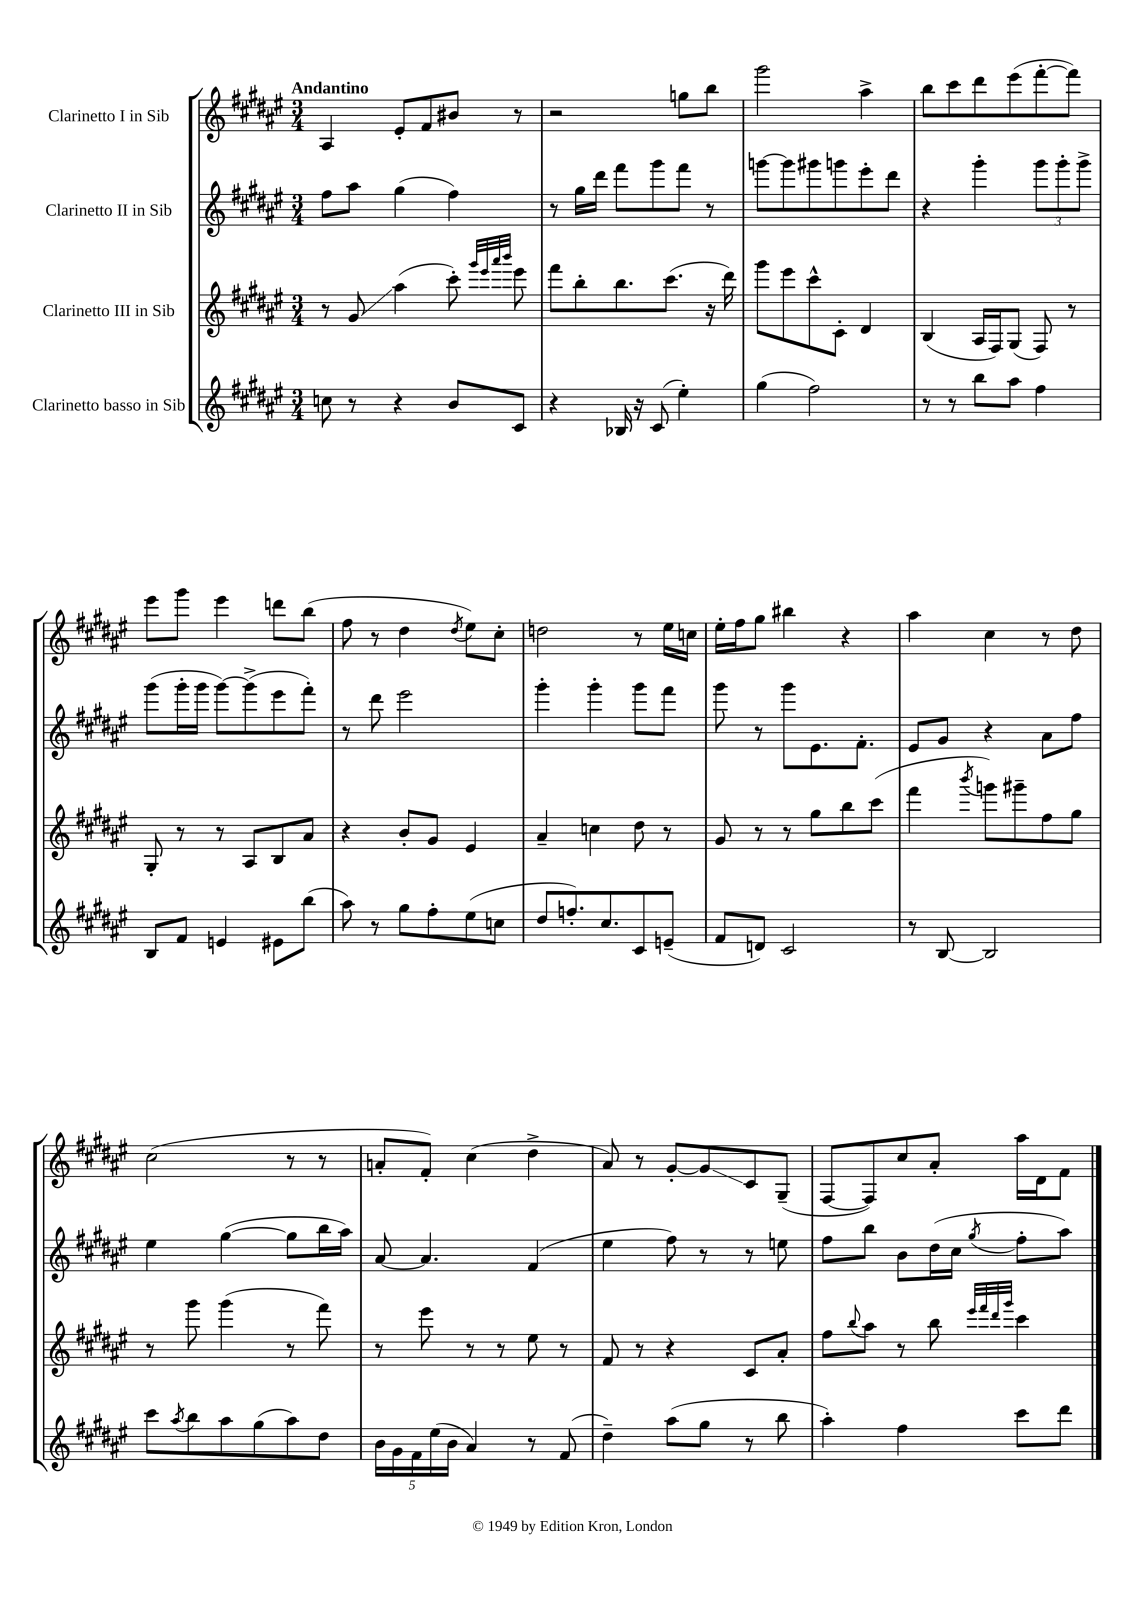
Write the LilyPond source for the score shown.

<<
\new StaffGroup <<
\new Staff = "s0" \with { instrumentName = "Clarinetto I in Sib" } {
    \clef treble \key fis \major \numericTimeSignature \time 3/4 \tempo "Andantino"
    ais4 eis'8-. fis'8 bis'8 r8 |
    r2 g''8 b''8 |
    gis'''2 ais''4-> |
    b''8 cis'''8 dis'''8 eis'''8( fis'''8~-. fis'''8) |
    eis'''8 gis'''8 eis'''4 d'''8 b''8( |
    fis''8 r8 dis''4 \acciaccatura { dis''8 } eis''8) cis''8-. |
    d''2 r8 eis''16 c''16 |
    eis''16-. fis''16 gis''8 bis''4 r4 |
    ais''4 cis''4 r8 dis''8 |
    cis''2( r8 r8 |
    a'8-. fis'8-.) cis''4( dis''4-> |
    ais'8) r8 gis'8~-. gis'8\glissando cis'8 gis8--( |
    fis8~ fis8) cis''8 ais'8-. ais''16 dis'16 fis'8 \bar "|." |
}
\new Staff = "s1" \with { instrumentName = "Clarinetto II in Sib" } {
    \clef treble \key fis \major \numericTimeSignature \time 3/4
    fis''8 ais''8 gis''4( fis''4) |
    r8 gis''16 dis'''16 fis'''8 gis'''8 fis'''8 r8 |
    g'''8~ g'''8 gis'''8 g'''8 eis'''8-. dis'''8 |
    r4 gis'''4-. \tuplet 3/2 { gis'''8 gis'''8-. gis'''8-> } |
    gis'''8( gis'''16-. gis'''16 gis'''8~) gis'''8->( eis'''8 fis'''8-.) |
    r8 dis'''8 eis'''2 |
    gis'''4-. gis'''4-. gis'''8 fis'''8 |
    gis'''8 r8 gis'''8 eis'8. fis'8.-. |
    eis'8 gis'8 r4 ais'8 fis''8 |
    eis''4 gis''4~( gis''8 b''16 ais''16) |
    ais'8~ ais'4. fis'4( |
    eis''4 fis''8) r8 r8 e''8 |
    fis''8 b''8 b'8 dis''16( cis''16 \acciaccatura { gis''8 } fis''8-. ais''8) \bar "|." |
}
\new Staff = "s2" \with { instrumentName = "Clarinetto III in Sib" } {
    \clef treble \key fis \major \numericTimeSignature \time 3/4
    r8 gis'8\glissando ais''4( cis'''8-.) \grace { gis'''32 eis'''32 ais'''32 b'''32 } eis'''8 |
    fis'''8 b''8-. b''8. cis'''8.( r16 dis'''16) |
    gis'''8 eis'''8 cis'''8-^ cis'8-. dis'4 |
    b4( ais16 fis16) gis8( fis8) r8 |
    gis8-. r8 r8 ais8 b8 ais'8 |
    r4 b'8-. gis'8 eis'4 |
    ais'4-- c''4 dis''8 r8 |
    gis'8 r8 r8 gis''8 b''8 cis'''8( |
    fis'''4 \acciaccatura { b'''8 } g'''8) gis'''8-- fis''8 gis''8 |
    r8 gis'''8 gis'''4( r8 fis'''8) |
    r8 eis'''8 r8 r8 eis''8 r8 |
    fis'8 r8 r4 cis'8 ais'8-. |
    fis''8 \appoggiatura { b''8 } ais''8 r8 b''8 \grace { eis'''32 fis'''32 dis'''32 gis'''32 } cis'''4 \bar "|." |
}
\new Staff = "s3" \with { instrumentName = "Clarinetto basso in Sib" } {
    \clef treble \key fis \major \numericTimeSignature \time 3/4
    c''8 r8 r4 b'8 cis'8 |
    r4 bes16 r16 cis'8( eis''4-.) |
    gis''4( fis''2) |
    r8 r8 b''8 ais''8 fis''4 |
    b8 fis'8 e'4 eis'8 b''8( |
    ais''8) r8 gis''8 fis''8-. eis''8( c''8 |
    dis''8 f''8.-.) cis''8. cis'8 e'8--( |
    fis'8 d'8) cis'2 |
    r8 b8~ b2 |
    cis'''8 \acciaccatura { ais''8 } b''8 ais''8 gis''8( ais''8) dis''8 |
    \tuplet 5/4 { b'16 gis'16 fis'16 eis''16( b'16 } ais'4) r8 fis'8( |
    dis''4--) ais''8( gis''8 r8 b''8 |
    ais''4-.) fis''4 cis'''8 dis'''8 \bar "|." |
}
>>
>>
\layout { \context { \Score \remove "Bar_number_engraver" } }
